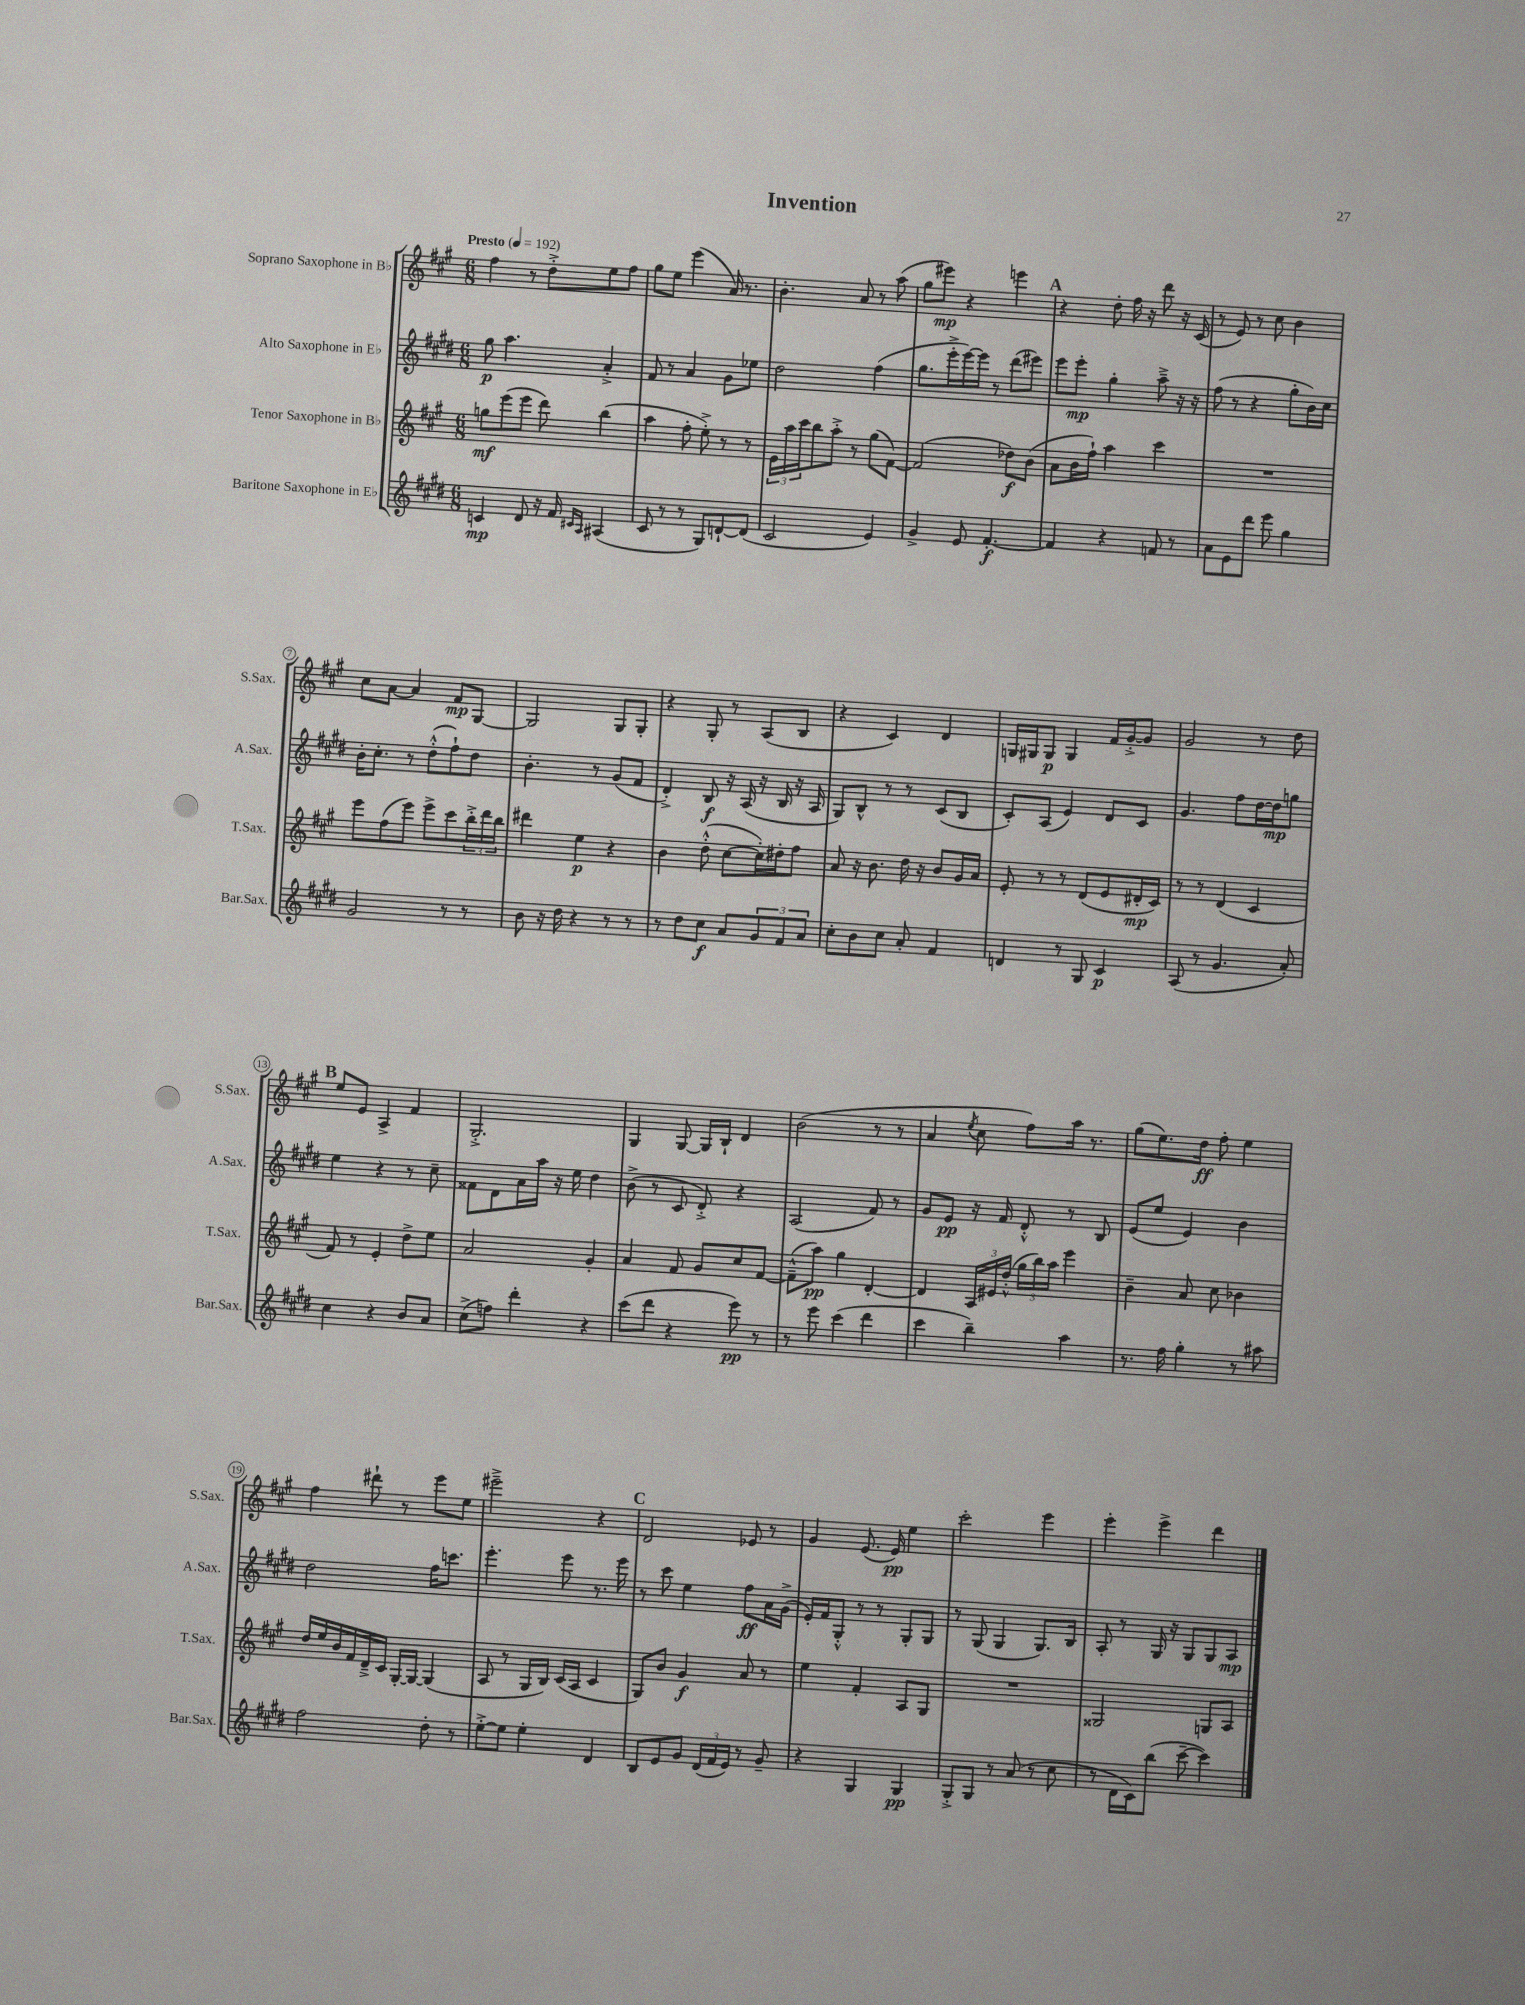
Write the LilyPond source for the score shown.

\header { title = "Invention" }
<<
\new StaffGroup <<
\new Staff = "s0" \with { instrumentName = "Soprano Saxophone in Bb" shortInstrumentName = "S.Sax." } {
    \clef treble \key a \major \numericTimeSignature \time 6/8 \tempo "Presto" 4 = 192
    fis''4 r8 d''8-.-> e''8 fis''8 |
    gis''8 e''8 e'''4( a'16) r8. |
    b'4.-. a'8 r8 a''8( |
    gis''8 eis'''8\mp) r4 e'''4 |
    \mark \markup { \bold "A" } r4 d''8-. fis''16 r16 d'''8 r16 cis'16( |
    r8 e'8) r8 cis''8 b'4 |
    cis''8 a'8~ a'4 fis'8\mp gis8~ |
    gis2 gis8 gis8-. |
    r4 gis8-. r8 a8( b8 |
    r4 cis'4) d'4 |
    g16 gis16 gis8\p gis4 fis'16 gis'16~-.-> gis'8 |
    gis'2 r8 d''8 |
    \mark \markup { \bold "B" } e''8 e'8 a4-> fis'4 |
    gis2.-.-> |
    gis4 gis8~ gis16 b16-! d'4 |
    b'2( r8 r8 |
    a'4 \acciaccatura { e''8 } cis''8 fis''8) a''16 r8. |
    gis''8( e''8.) d''16\ff fis''8-. e''4 |
    fis''4 dis'''8-! r8 e'''8 e''8 |
    eis'''2---> r4 |
    \mark \markup { \bold "C" } d'2 ees'8 r8 |
    gis'4 e'8.( e'16\pp) e''4 |
    cis'''2-. e'''4 |
    e'''4-. e'''4-> d'''4 \bar "|." |
}
\new Staff = "s1" \with { instrumentName = "Alto Saxophone in Eb" shortInstrumentName = "A.Sax." } {
    \clef treble \key e \major \numericTimeSignature \time 6/8
    gis''8\p a''4. a'4-.-> |
    fis'8 r8 a'4 gis'8 ees''8 |
    dis''2 fis''4( |
    gis''8. e'''16-.-> e'''16~) e'''16 r8 dis'''8( eis'''8) |
    \mark \markup { \bold "A" } e'''8 e'''8-.\mp gis''4-. a''8---> r16 r16 |
    fis''8( r8 r4 gis''8-. b'16) cis''16 |
    b'16-. cis''8.-. r8 dis''8-.-^( fis''8-!) dis''8 |
    b'4.-. r8 gis'8( fis'8 |
    dis'4-.->) b8\f r16 a16( r16 b16 r16 a16 |
    gis8) b8-^ r8 r8 cis'8( b8 |
    cis'8-.) a8( e'4) dis'8 cis'8 |
    gis'4. fis''8 dis''16~ dis''16\mp g''8 |
    \mark \markup { \bold "B" } e''4 r4 r8 cis''8-- |
    fisis'8 dis'8 a'16 a''16 r16 e''16 dis''4 |
    b'8->( r8 cis'8 dis'8-.->) r4 |
    a2( fis'8) r8 |
    gis'8 e'8\pp r16 fis'16 dis'8-.-^ r8 b8 |
    e'8( e''8 e'4) b'4 |
    dis''2 fis''16 c'''8. |
    e'''4.-. e'''8 r8. e'''16 |
    \mark \markup { \bold "C" } r8 cis'''8 e''4 fis''8\ff a'16 gis'16->( |
    e'16-.) fis'16 gis8-.-^ r8 r8 gis8-. gis8 |
    r8 gis8( gis4 gis8.) b16 |
    a8-. r8 gis16 r16 gis8 gis8 a8\mp \bar "|." |
}
\new Staff = "s2" \with { instrumentName = "Tenor Saxophone in Bb" shortInstrumentName = "T.Sax." } {
    \clef treble \key a \major \numericTimeSignature \time 6/8
    g''8\mf e'''8( e'''8 d'''8) b''4( |
    a''4 fis''8-. e''8-.->) r8 r8 |
    \tuplet 3/2 { e'16 a''16 cis'''16 } b''8 a''8-.-> r8 gis''8( fis'8~) |
    fis'2( des''8\f) b'8( |
    \mark \markup { \bold "A" } a'8 b'16 fis''16-!) a''4 cis'''4 |
    R2. |
    e'''8 fis''8( e'''8) e'''8-> cis'''8 \tuplet 3/2 { b''16-.-> d'''16 b''16 } |
    dis'''4 e''4\p r4 |
    b'4 d''8-.-^( cis''8~ cis''16-.) dis''16-. fis''8 |
    a'8 r16 b'8. d''16 r16 b'8 gis'16 a'16 |
    e'8-. r8 r8 d'8( e'8 dis'16-.\mp cis'16) |
    r8 r8 d'4( cis'4 |
    \mark \markup { \bold "B" } fis'8) r8 e'4-. d''8-> e''8 |
    a'2 gis'4-. |
    a'4 fis'8 gis'8 cis''8 fis'8~ |
    fis'8---^( a''8\pp) gis''4 d'4~-. |
    d'4 \tuplet 3/2 { a16 eis'16 d''16-.-^( } \tuplet 3/2 { gis''16 b''16) a''16 } e'''4 |
    b'4-- a'8 cis''8 bes'4 |
    d''16 e''16 b'16 fis'16 d'16---> cis'16 gis16~-. gis16~ gis4( |
    a8 r8 gis16 b16) cis'16( a16 cis'4 |
    \mark \markup { \bold "C" } gis8) b'8 gis'4\f a'8 r8 |
    e''4 fis'4-. a8 gis8 |
    R2. |
    gisis2 g8 a8 \bar "|." |
}
\new Staff = "s3" \with { instrumentName = "Baritone Saxophone in Eb" shortInstrumentName = "Bar.Sax." } {
    \clef treble \key e \major \numericTimeSignature \time 6/8
    c'4\mp dis'8 r16 fis'16 \grace { cis'16 a16 } ais4( |
    cis'8 r8 r8 gis8) d'8~-! d'8( |
    cis'2 e'4) |
    gis'4-> e'8 fis'4.~-.\f |
    \mark \markup { \bold "A" } fis'4 r4 f'8 r8 |
    a'8 e'8 dis'''8 e'''8 gis''4 |
    gis'2 r8 r8 |
    b'8 r16 dis''16 r4 r8 r8 |
    r8 dis''8 cis''8\f a'8 \tuplet 3/2 { gis'8 fis'8 a'8 } |
    cis''8-. b'8 cis''8 a'8-. fis'4 |
    d'4 r8 gis8 cis'4\p |
    a8( r8 gis'4. a'8-.) |
    \mark \markup { \bold "B" } cis''4 r4 b'8 a'8 |
    cis''8->( f''8) dis'''4-. r4 |
    cis'''8( dis'''8 r4 e'''8\pp) r8 |
    r8 e'''8 cis'''4( dis'''4 |
    cis'''4 b''4--) a''4 |
    r8. fis''16 gis''4-. r8 ais''8 |
    fis''2 dis''8-. r8 |
    e''8~-.-> e''8 e''4-. dis'4 |
    \mark \markup { \bold "C" } b8 e'8 gis'8 \tuplet 3/2 { dis'16( fis'16 e'16) } r8 gis'8-- |
    r4 gis4 gis4\pp |
    gis8-.-> gis8 r8 a'8( r8 cis''8 |
    r8 dis'16 cis'16) b''8( cis'''8~-- cis'''4) \bar "|." |
}
>>
>>
\layout { \context { \Score \override BarNumber.stencil = #(make-stencil-circler 0.1 0.3 ly:text-interface::print) } }
